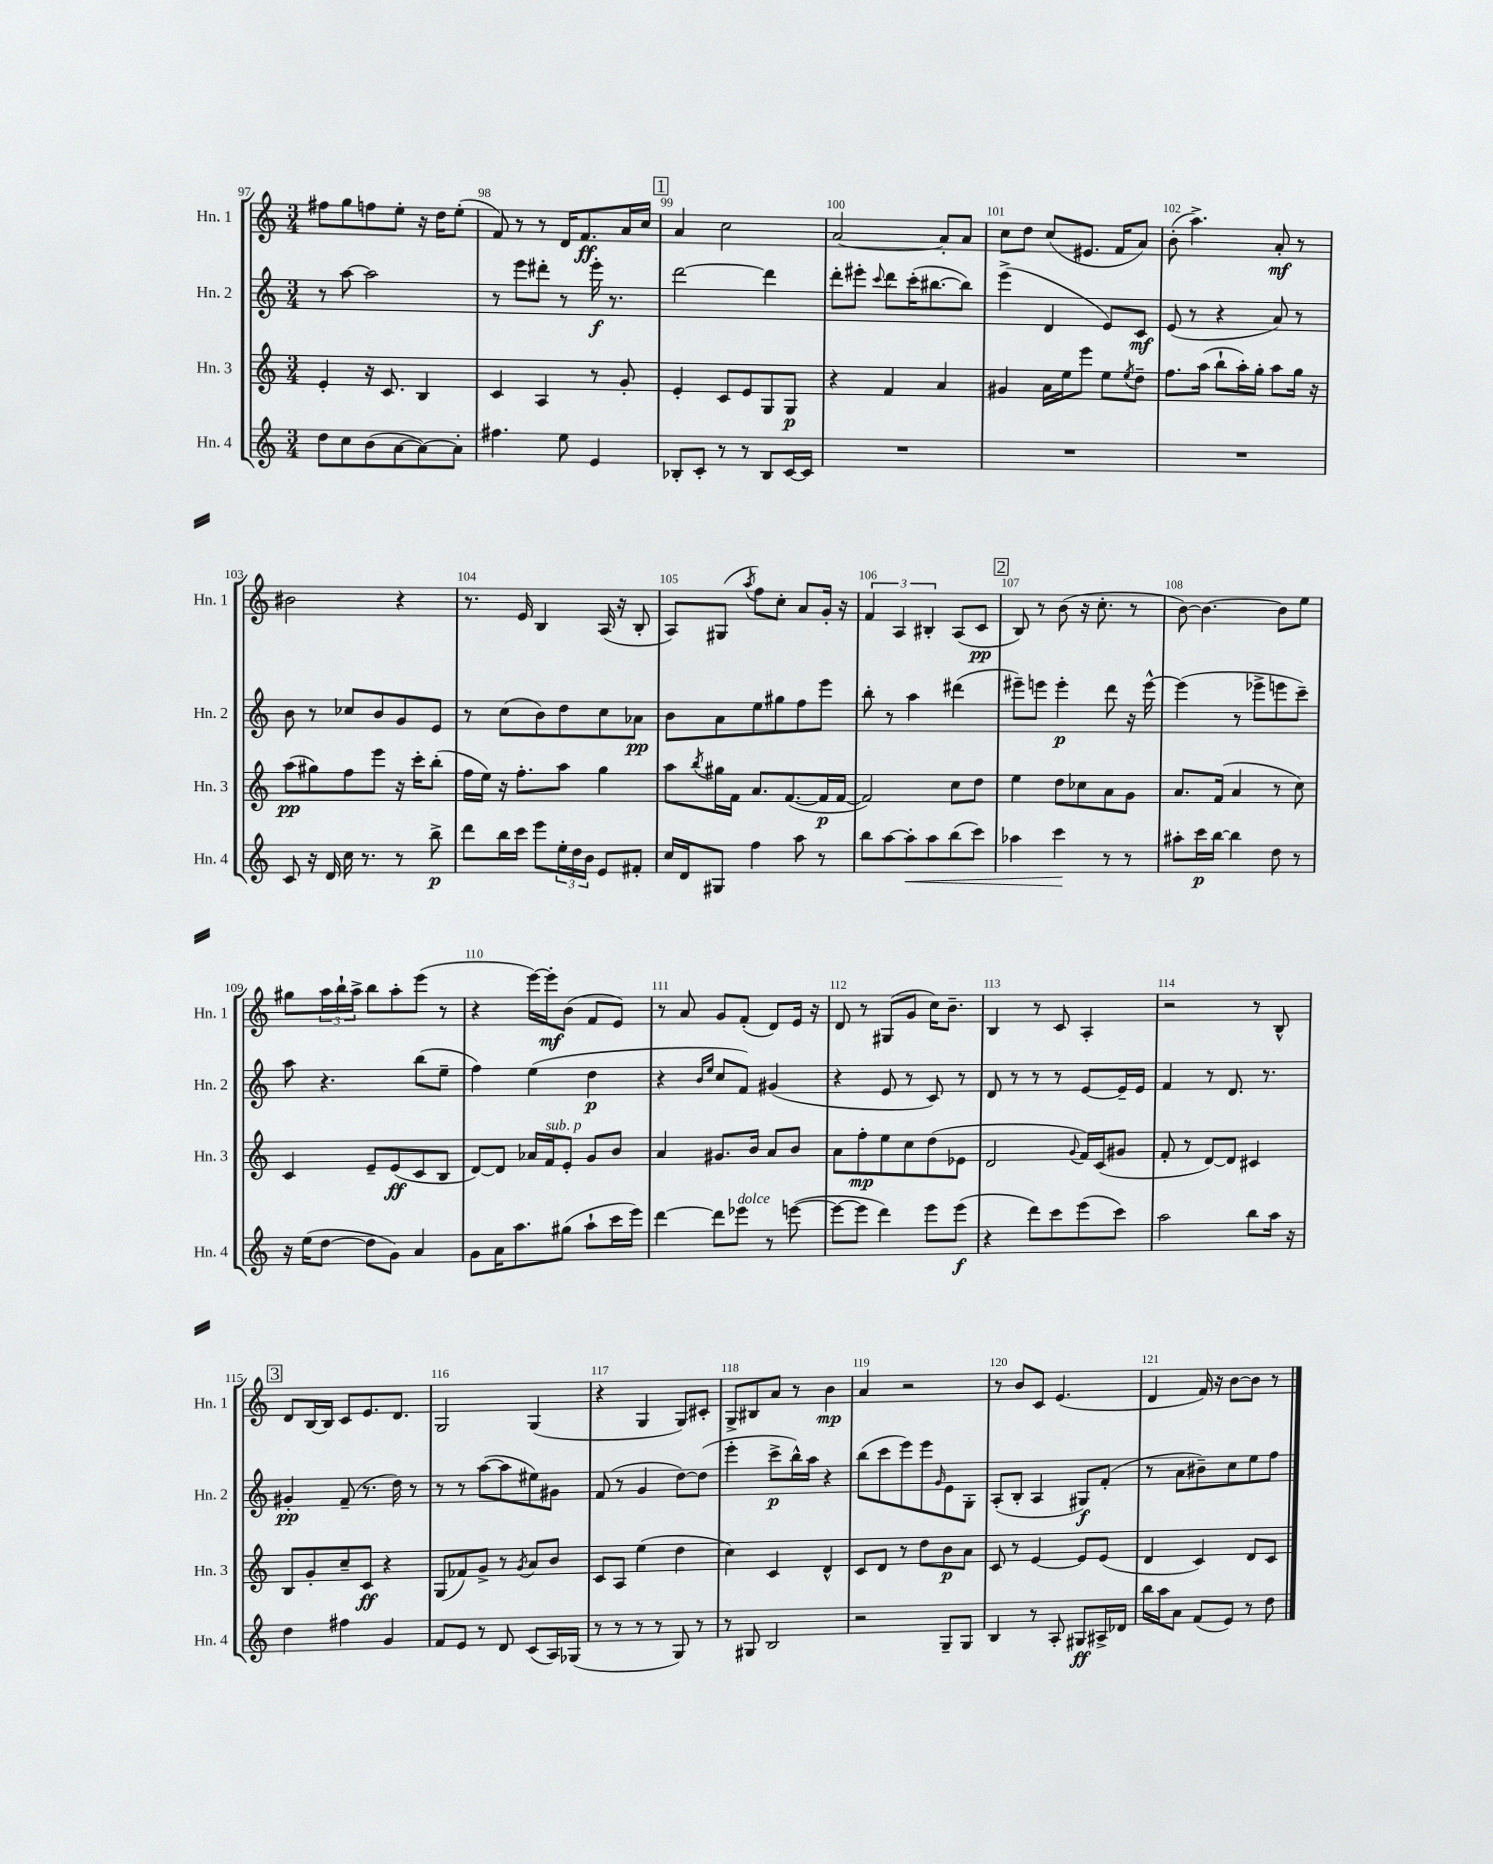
<<
\new StaffGroup <<
\new Staff = "s0" \with { instrumentName = "Hn. 1" shortInstrumentName = "Hn. 1" } {
    \clef treble \key c \major \numericTimeSignature \time 3/4
    fis''8 g''8 f''8 e''8-. r16 d''16 e''8-.( |
    f'8) r8 r8 d'16 f'8.\ff a'16 c''16 |
    \mark \markup { \box "1" } a'4 c''2 |
    a'2~ a'8-. a'8 |
    c''8 d''8 c''8( eis'8. f'16 a'8) |
    b'8-.( a''4.->) a'8-.\mf r8 |
    bis'2 r4 |
    r8. e'16 b4 a16( r16 b8-. |
    a8) gis8( \acciaccatura { a''8 } f''8) c''8-. a'8 g'16-. r16 |
    \tuplet 3/2 { f'4 a4 bis4-. } a8( c'8\pp |
    \mark \markup { \box "2" } b8) r8 b'8( r16 c''8.-. r8 |
    b'8~) b'4.~ b'8 e''8 |
    gis''8 \tuplet 3/2 { a''16 b''16-! a''16-> } b''8 a''8-. e'''8( r8 |
    r4 e'''16~) e'''16-.\mf b'8( f'8 e'8) |
    r8 a'8 g'8 f'8-.( d'8) e'16 r16 |
    d'8 r8 gis8( g'8 c''16) b'8.-- |
    b4 r8 c'8 a4-. |
    r2 r8 b8-^ |
    \mark \markup { \box "3" } d'8 b16~ b16 c'8 e'8. d'8. |
    g2 g4( |
    r4 g4 g8) cis'8-. |
    g8-> bis8 a'8 r8 b'4\mp |
    a'4 r2 |
    r8 b'8 c'8 e'4.( |
    d'4 f'16) r16 b'8~ b'8 r8 \bar "|." |
}
\new Staff = "s1" \with { instrumentName = "Hn. 2" shortInstrumentName = "Hn. 2" } {
    \clef treble \key c \major \numericTimeSignature \time 3/4
    r8 a''8~ a''2 |
    r8 e'''8 dis'''8-. r8 e'''16-.\f r8. |
    \mark \markup { \box "1" } d'''2~ d'''4 |
    d'''8-. eis'''8-. \appoggiatura { c'''8 } d'''8 c'''16-.( bis''8.~ bis''8) |
    e'''4->( d'4 e'8) c'8\mf |
    e'8( r8 r4 a'8) r8 |
    b'8 r8 ces''8 b'8 g'8 e'8 |
    r8 c''8( b'8) d''8 c''8 aes'8\pp |
    b'8 a'8 e''8 gis''8 f''8 e'''8 |
    b''8-. r8 a''4 dis'''4( |
    \mark \markup { \box "2" } eis'''8--) e'''8 e'''4-.\p d'''8 r16 e'''16~-^ |
    e'''4( r8 ees'''8-> e'''8 c'''8--) |
    a''8 r4. b''8( e''8-- |
    f''4) e''4( d''4\p |
    r4 \grace { b'16 e''16 } c''8 f'8) gis'4( |
    r4 e'8 r8 c'8) r8 |
    d'8 r8 r8 r8 e'8~ e'16-- e'16 |
    f'4 r8 d'8. r8. |
    \mark \markup { \box "3" } gis'4-.\pp f'8--( r8. d''16) r8 |
    r8 r8 a''8~( a''8 eis''8) gis'8 |
    f'8( r8 g'4 d''8~) d''8( |
    e'''4-. c'''8->\p b''16-^) a''16 r4 |
    b''8( c'''8 e'''8) e'''8 \grace { g'16 } e'8 g8-. |
    a8-.( b8-. a4 gis8\f) f'8-.( |
    r8 a'8 bis'8--) c''8 e''8 f''8 \bar "|." |
}
\new Staff = "s2" \with { instrumentName = "Hn. 3" shortInstrumentName = "Hn. 3" } {
    \clef treble \key c \major \numericTimeSignature \time 3/4
    e'4-. r16 c'8. b4 |
    c'4 a4 r8 g'8-. |
    \mark \markup { \box "1" } e'4-. c'8 e'8 g8 g8\p |
    r4 f'4 a'4 |
    gis'4 a'16 e''16 e'''8 e''8 \acciaccatura { e''8 } d''8-- |
    f''8. a''16( b''8-! a''16-.) g''16-. a''8 g''16 r16 |
    a''8\pp( gis''8) f''8 e'''8 r16 c'''16-. b''8-.( |
    f''16 e''16) r16 f''8.-. a''8 g''4 |
    a''8 \acciaccatura { b''8 } gis''16 f'16 a'8. f'8.~( f'16\p f'16~ |
    f'2) c''8 d''8 |
    \mark \markup { \box "2" } e''4 d''8 ces''8 a'8 g'8 |
    a'8. f'16( a'4 r8 c''8) |
    c'4 e'8-- e'8\ff( c'8 b8 |
    d'8~) d'8 aes'16 f'16^\markup { \italic "sub. p" } e'8-. g'8 b'8 |
    a'4 gis'8. b'16 a'8 b'8 |
    a'8 f''8-.\mp e''8 c''8 d''8( ees'8 |
    d'2 \appoggiatura { g'8 } f'16) c'16( gis'8 |
    f'8-. r8 d'8~) d'8 cis'4 |
    \mark \markup { \box "3" } b8 g'8-. c''8-- c'8\ff r4 |
    g8( fes'8) g'8-> r8 \acciaccatura { g'8 } a'8 b'8 |
    c'8 a8 e''4( d''4 |
    c''4) c'4 d'4-^ |
    c'8 d'8 r8 d''8 b'8\p a'8 |
    c'8 r8 e'4~ e'8 e'8( |
    d'4 c'4) d'8 c'8 \bar "|." |
}
\new Staff = "s3" \with { instrumentName = "Hn. 4" shortInstrumentName = "Hn. 4" } {
    \clef treble \key c \major \numericTimeSignature \time 3/4
    d''8 c''8 b'8( a'8~ a'8~) a'8-. |
    fis''4. e''8 e'4 |
    \mark \markup { \box "1" } bes8-. c'8-. r8 r8 bes8 c'16~ c'16 |
    R2. |
    R2. |
    R2. |
    c'8 r16 d'16 c''16 r8. r8 b''8->\p |
    d'''8 b''16 c'''16 e'''8 \tuplet 3/2 { e''16-. d''16 b'16 } e'8 fis'8-. |
    c''16 d'16 gis8 f''4 a''8 r8 |
    b''8 a''8~ a''8-.\< a''8 b''8( c'''8) |
    \mark \markup { \box "2" } aes''4 c'''4\! r8 r8 |
    ais''8-. c'''16\p b''16~ b''4 d''8 r8 |
    r16 e''16( d''8~ d''8 g'8) a'4 |
    g'8 a'16 a''8. gis''8( a''8-! c'''16 e'''16) |
    d'''4~ d'''8 ees'''8^\markup { \italic "dolce" } r8 e'''8~( |
    e'''8~ e'''8 d'''4) e'''8 e'''8\f( |
    r4 d'''8) c'''8 e'''8( c'''8) |
    a''2 b''8 a''16 r16 |
    \mark \markup { \box "3" } d''4 fis''4 g'4 |
    f'8 e'8 r8 d'8 c'8( a16) ges16( |
    r8 r8 r8 r8 g8) r8 |
    r8 gis8 b2 |
    r2 g8-- g8 |
    b4 r8 a8-. gis8\ff ais16-> des'16 |
    b''16 a''16 a'8 f'8( e'8) r8 d''8 \bar "|." |
}
>>
>>
\layout { \context { \Score currentBarNumber = #97 \override BarNumber.break-visibility = ##(#f #t #t) barNumberVisibility = #all-bar-numbers-visible } }
